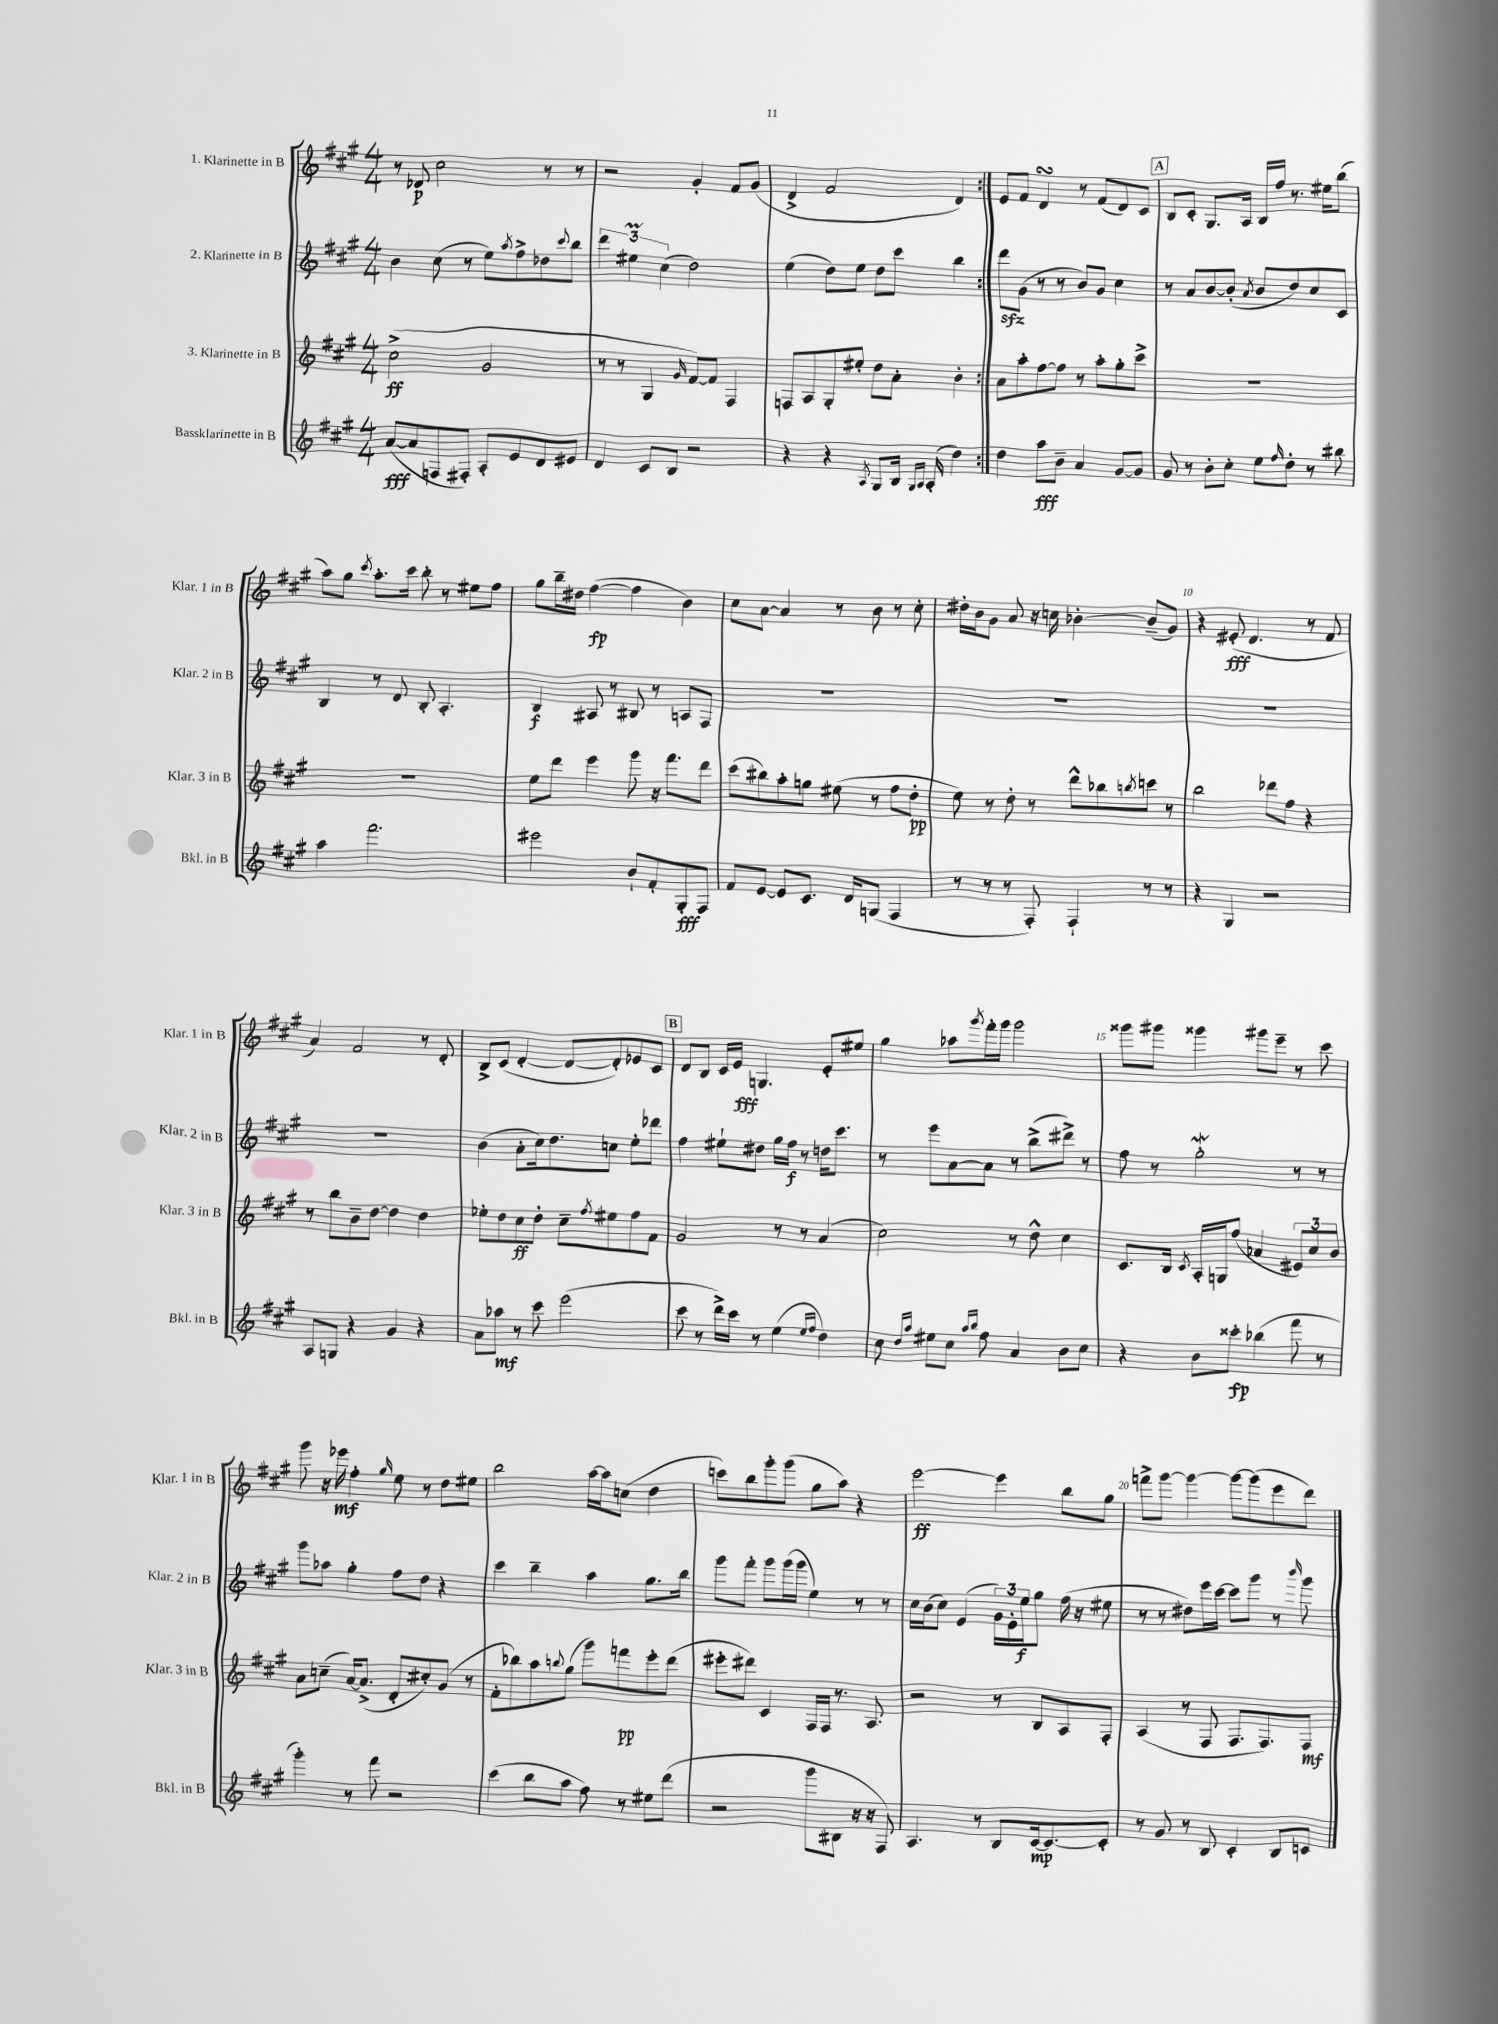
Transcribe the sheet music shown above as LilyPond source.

<<
\new StaffGroup <<
\new Staff = "s0" \with { instrumentName = "1. Klarinette in B" shortInstrumentName = "Klar. 1 in B" } {
    \clef treble \key a \major \numericTimeSignature \time 4/4
    \repeat volta 2 { r8 des'8\p cis''2 r8 r8 |
    r2 gis'4-. fis'8 gis'8( |
    d'4-> fis'2 d'4) | }
    e'8 fis'8 d'4\turn r8 fis'8( d'8) cis'8 |
    \mark \markup { \box "A" } b8 cis'8-. gis8. a16 b16 fis''16 r8. eis''16 b''8( |
    a''8) gis''8 \acciaccatura { cis'''8 } a''8.-. cis'''16 b''8-. r8 eis''8 fis''8 |
    gis''8 b''16-- dis''16 fis''4~\fp( fis''4 b'4) |
    cis''8 a'8~ a'4 r8 b'8 r8 cis''8-. |
    dis''16-. b'16 gis'8 a'8 r16 c''16 bes'4~-. bes'8--( gis'8) |
    r4 eis'8-.\fff( d'4. r8 fis'8 |
    a'4) fis'2 r8 d'8-. |
    b8-> cis'8( d'4~-. d'8~ d'8-.) ees'8 cis'8 |
    \mark \markup { \box "B" } d'8 b8 cis'16 e'16\fff g4. e'8-. eis''8 |
    gis''4 aes''8 \acciaccatura { gis'''8 } fis'''16-. gis'''16 gis'''2 |
    gisis'''8 gis'''8 gisis'''4 gis'''8 e'''8-- r8 cis'''8 |
    gis'''8 r16 ees'''16\mf fis''4-. \grace { gis''16 } e''8 r8 d''8 eis''8 |
    b''2 a''16~ a''16 c''8( d''4 |
    c'''8) b''8 gis'''8-. gis'''8( gis''8 a''8) r4 |
    e'''2~\ff e'''4 b''8 gis''8 |
    f'''8-> gis'''8~ gis'''4~ gis'''8~ gis'''8( e'''8 d'''8) \bar "|." |
}
\new Staff = "s1" \with { instrumentName = "2. Klarinette in B" shortInstrumentName = "Klar. 2 in B" } {
    \clef treble \key a \major \numericTimeSignature \time 4/4
    \repeat volta 2 { b'4 cis''8( r8 e''8) \acciaccatura { a''8 } fis''8-> des''8 \appoggiatura { cis'''8 } b''8 |
    \tuplet 3/2 { d'''4 eis''4\prall cis''4( } d''2) |
    e''4( d''8) e''8 d''8 cis'''8 b''4 | }
    d'''8\sfz gis'8( r8 r8 b'8) gis'8 cis''4 |
    \mark \markup { \box "A" } r8 a'8 b'8~ b'8-.( \acciaccatura { a'8 } b'8 d''8) cis''8 cis'8 |
    b4 r8 d'8 b8-. a4.-. |
    b4\f ais8 r8 bis8 r8 a8 fis8 |
    R1 |
    R1 |
    R1 |
    R1 |
    b'4( a'8-. cis''16) d''8. c''8 e''8-. des'''8 |
    \mark \markup { \box "B" } fis''4 eis''8-! dis''8 gis''16 fis''16\f r8 d''16 cis'''8. |
    r8 e'''8 a'8~ a'8 r8 b''8->( dis'''8->) r8 |
    fis''8 r8 gis''2-.\mordent r8 r8 |
    gis'''8 aes''8 gis''4-. fis''8 d''8 r4 |
    cis'''4 b''4-- a''4 gis''8. b''16 |
    gis'''8 fis'''8-. gis'''8 gis'''16( gis'''16 e''4) r8 r8 |
    cis''16 b'16( cis''8) e'4( \tuplet 3/2 { gis'16) e'16-. e''16\f } gis''8 fis''16( r16 eis''8 |
    r8 r8 dis''8) e'''16 cis'''16~ cis'''8 gis'''8 r8 \grace { b'''16 } gis'''8 \bar "|." |
}
\new Staff = "s2" \with { instrumentName = "3. Klarinette in B" shortInstrumentName = "Klar. 3 in B" } {
    \clef treble \key a \major \numericTimeSignature \time 4/4
    \repeat volta 2 { cis''2->\ff( gis'2 |
    r8 r8 gis4 \grace { gis'16 } fis'8~) fis'8 fis4 |
    f8 a8 gis8-. eis''8-. d''8 a'8-. b'4-. | }
    a'8 a''8-. fis''8~ fis''8 r8 a''8-. gis''8-. cis'''8-> |
    \mark \markup { \box "A" } R1 |
    R1 |
    e''8 d'''8 e'''4 gis'''8 r16 fis'''8. d'''8 |
    cis'''8( bis''8) a''8-. g''8 eis''8( r8 fis''8 d''8-.\pp |
    e''8) r8 d''8-. r8 d'''8-^ bes''8 \acciaccatura { b''8 } c'''8 r8 |
    b''2 des'''8 fis''8 r4 |
    r8 b''8 b'8-- d''8~ d''4 d''4 |
    ees''8-. d''8 cis''8\ff d''8-. cis''8-- \acciaccatura { fis''8 } eis''8 fis''8 fis'8 |
    \mark \markup { \box "B" } gis'2 r8 r8 a'4( |
    cis''2) r8 d''8-^ cis''4 |
    cis'8. b16 \acciaccatura { cis'8 } a16-. g16 fis''8( aes'4 \tuplet 3/2 { eis'8) cis''8 b'8 } |
    a'8 c''8--( a'16~) a'8.->( d'8-. cis''8-.) gis'8( r8 |
    fis'8-. bes''8) a''8 \appoggiatura { b''8 } gis''8( gis'''8) f'''8\pp e'''8-. d'''8( |
    eis'''8-. dis'''8) cis'4 fis16 fis16 r8. a8. |
    r2 r8 b8 a8 fis8-. |
    a4( r8 fis8 fis8. fis8.) fis8\mf \bar "|." |
}
\new Staff = "s3" \with { instrumentName = "Bassklarinette in B" shortInstrumentName = "Bkl. in B" } {
    \clef treble \key a \major \numericTimeSignature \time 4/4
    \repeat volta 2 { a'8~\fff( a'8 f8 fis8-.) a8-. e'8 d'8 eis'8 |
    d'4 cis'8 b8 r2 |
    r4 r4 \acciaccatura { a8 } gis8 b16 \grace { gis16 a16 } a16-.( d''4) | }
    d''4 a''8\fff b'8-- a'4 gis'8~ gis'8 |
    \mark \markup { \box "A" } gis'8 r8 b'8-. cis''8-. e''8 \grace { fis''16 } d''8-. r8 bis''8 |
    a''4 fis'''2. |
    eis'''2 b'8-! fis'8-. gis8-.\fff fis8 |
    fis'8 e'8~ e'8 cis'8. d'16 g8( fis4 |
    r8 r8 r8 fis8-.) fis4-! r8 r8 |
    r4 gis4 r2 |
    a8 g8 r4 gis'4 r4 |
    a'8 aes''8\mf r8 cis'''8 e'''2( |
    \mark \markup { \box "B" } cis'''8 r8 d'''16->) cis'''16 r8 e''4( \grace { e''16 fis''16 } d''4) |
    cis''8 \grace { d''16 a''16 } eis''8 cis''8 \grace { a''16 b''16 } fis''8 a'4 b'8 cis''8 |
    r4 b'8 cisis'''8-.\fp bes''4( fis'''8 r8 |
    gis'''4-.) r8 fis'''8 r2 |
    cis'''4( b''8 a''8 fis''8) r8 eis''8 d'''8( |
    r2 gis'''8 bis8 r16 r16 fis8) |
    a4. r8 b8 cis'16~\mp cis'8.~ cis'8-. |
    r8 gis'8 r8 b8 cis'4-. b8 c'8 \bar "|." |
}
>>
>>
\layout { \context { \Score \override BarNumber.break-visibility = ##(#f #t #t) barNumberVisibility = #(every-nth-bar-number-visible 5) } }
